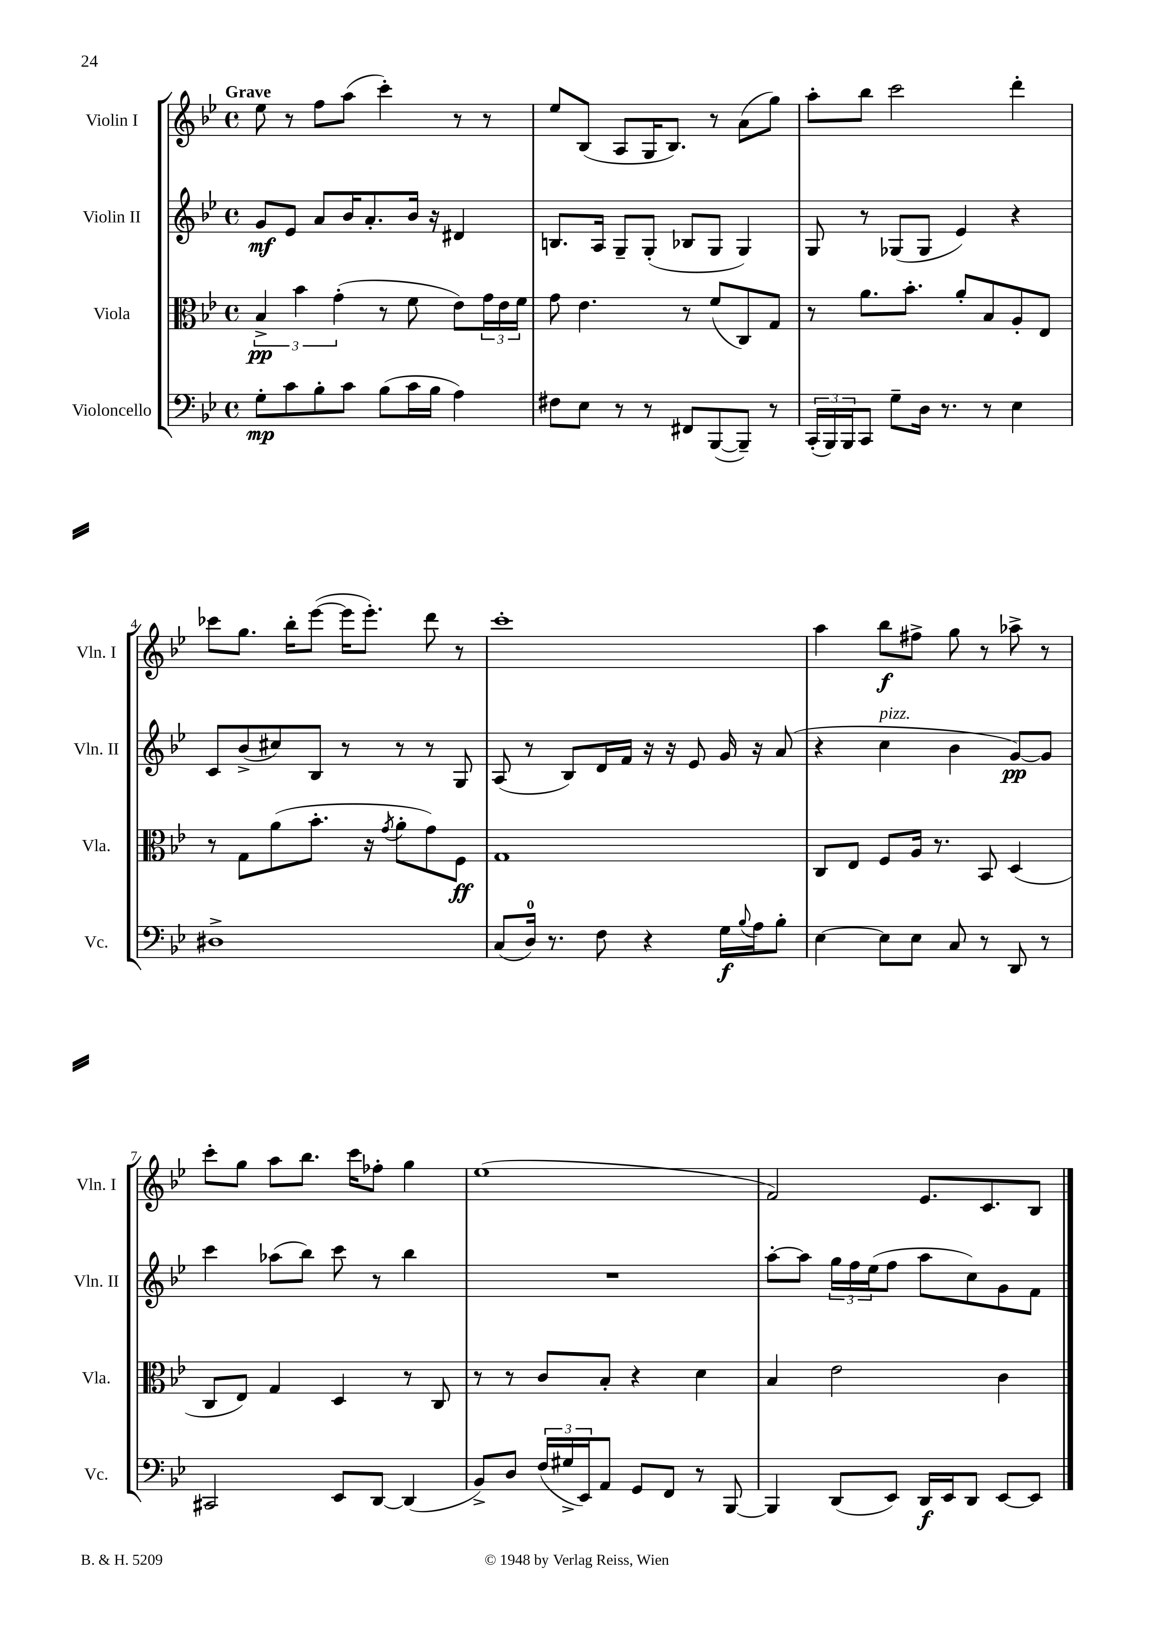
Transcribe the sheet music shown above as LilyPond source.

<<
\new StaffGroup <<
\new Staff = "s0" \with { instrumentName = "Violin I" shortInstrumentName = "Vln. I" } {
    \clef treble \key bes \major \defaultTimeSignature \time 4/4 \tempo "Grave"
    ees''8 r8 f''8 a''8( c'''4-.) r8 r8 |
    ees''8 bes8( a8 g16 bes8.) r8 a'8( g''8) |
    a''8-. bes''8 c'''2 d'''4-. |
    ces'''8 g''8. bes''16-. ees'''8~( ees'''16 ees'''8.-.) d'''8 r8 |
    c'''1-. |
    a''4 bes''8\f fis''8-> g''8 r8 aes''8-> r8 |
    c'''8-. g''8 a''8 bes''8. c'''16 fes''8-. g''4 |
    ees''1( |
    f'2) ees'8. c'8. bes8 \bar "|." |
}
\new Staff = "s1" \with { instrumentName = "Violin II" shortInstrumentName = "Vln. II" } {
    \clef treble \key bes \major \defaultTimeSignature \time 4/4
    g'8\mf ees'8 a'8 bes'16 a'8.-. bes'16 r16 dis'4 |
    b8. a16 g8-- g8-.( bes8 g8 g4) |
    g8 r8 ges8( ges8 ees'4) r4 |
    c'8 bes'8->( cis''8) bes8 r8 r8 r8 g8 |
    a8( r8 bes8) d'16 f'16 r16 r16 ees'8 g'16 r16 a'8( |
    r4 c''4^\markup { \italic "pizz." } bes'4 g'8~\pp) g'8 |
    c'''4 aes''8( bes''8) c'''8 r8 bes''4 |
    R1 |
    a''8~-. a''8 \tuplet 3/2 { g''16 f''16 ees''16( } f''8 a''8 c''8) g'8 f'8 \bar "|." |
}
\new Staff = "s2" \with { instrumentName = "Viola" shortInstrumentName = "Vla." } {
    \clef alto \key bes \major \defaultTimeSignature \time 4/4
    \tuplet 3/2 { bes4->\pp bes'4 g'4-.( } r8 f'8 ees'8) \tuplet 3/2 { g'16 ees'16 f'16 } |
    g'8 ees'4. r8 f'8( c8) g8 |
    r8 a'8. bes'8.-. a'8-. bes8 a8-. ees8 |
    r8 g8 a'8( bes'8.-. r16 \acciaccatura { g'8 } a'8-. g'8) f8\ff |
    g1 |
    c8 ees8 f8 a16 r8. bes,8 d4( |
    c8 ees8) g4 d4 r8 c8 |
    r8 r8 c'8 bes8-. r4 d'4 |
    bes4 ees'2 c'4 \bar "|." |
}
\new Staff = "s3" \with { instrumentName = "Violoncello" shortInstrumentName = "Vc." } {
    \clef bass \key bes \major \defaultTimeSignature \time 4/4
    g8-.\mp c'8 bes8-. c'8 bes8( c'16 bes16 a4) |
    fis8 ees8 r8 r8 fis,8 bes,,8~( bes,,8--) r8 |
    \tuplet 3/2 { c,16-.( bes,,16) bes,,16 } c,8 g8-- d16 r8. r8 ees4 |
    dis1-> |
    c8( d16-0) r8. f8 r4 g16\f \appoggiatura { bes8 } a16 bes8-. |
    ees4~ ees8 ees8 c8 r8 d,8 r8 |
    cis,2 ees,8 d,8~ d,4( |
    bes,8->) d8 \tuplet 3/2 { f16( gis16-> ees,16) } a,8 g,8 f,8 r8 bes,,8~ |
    bes,,4 d,8( ees,8) d,16\f ees,16 d,8 ees,8~ ees,8 \bar "|." |
}
>>
>>
